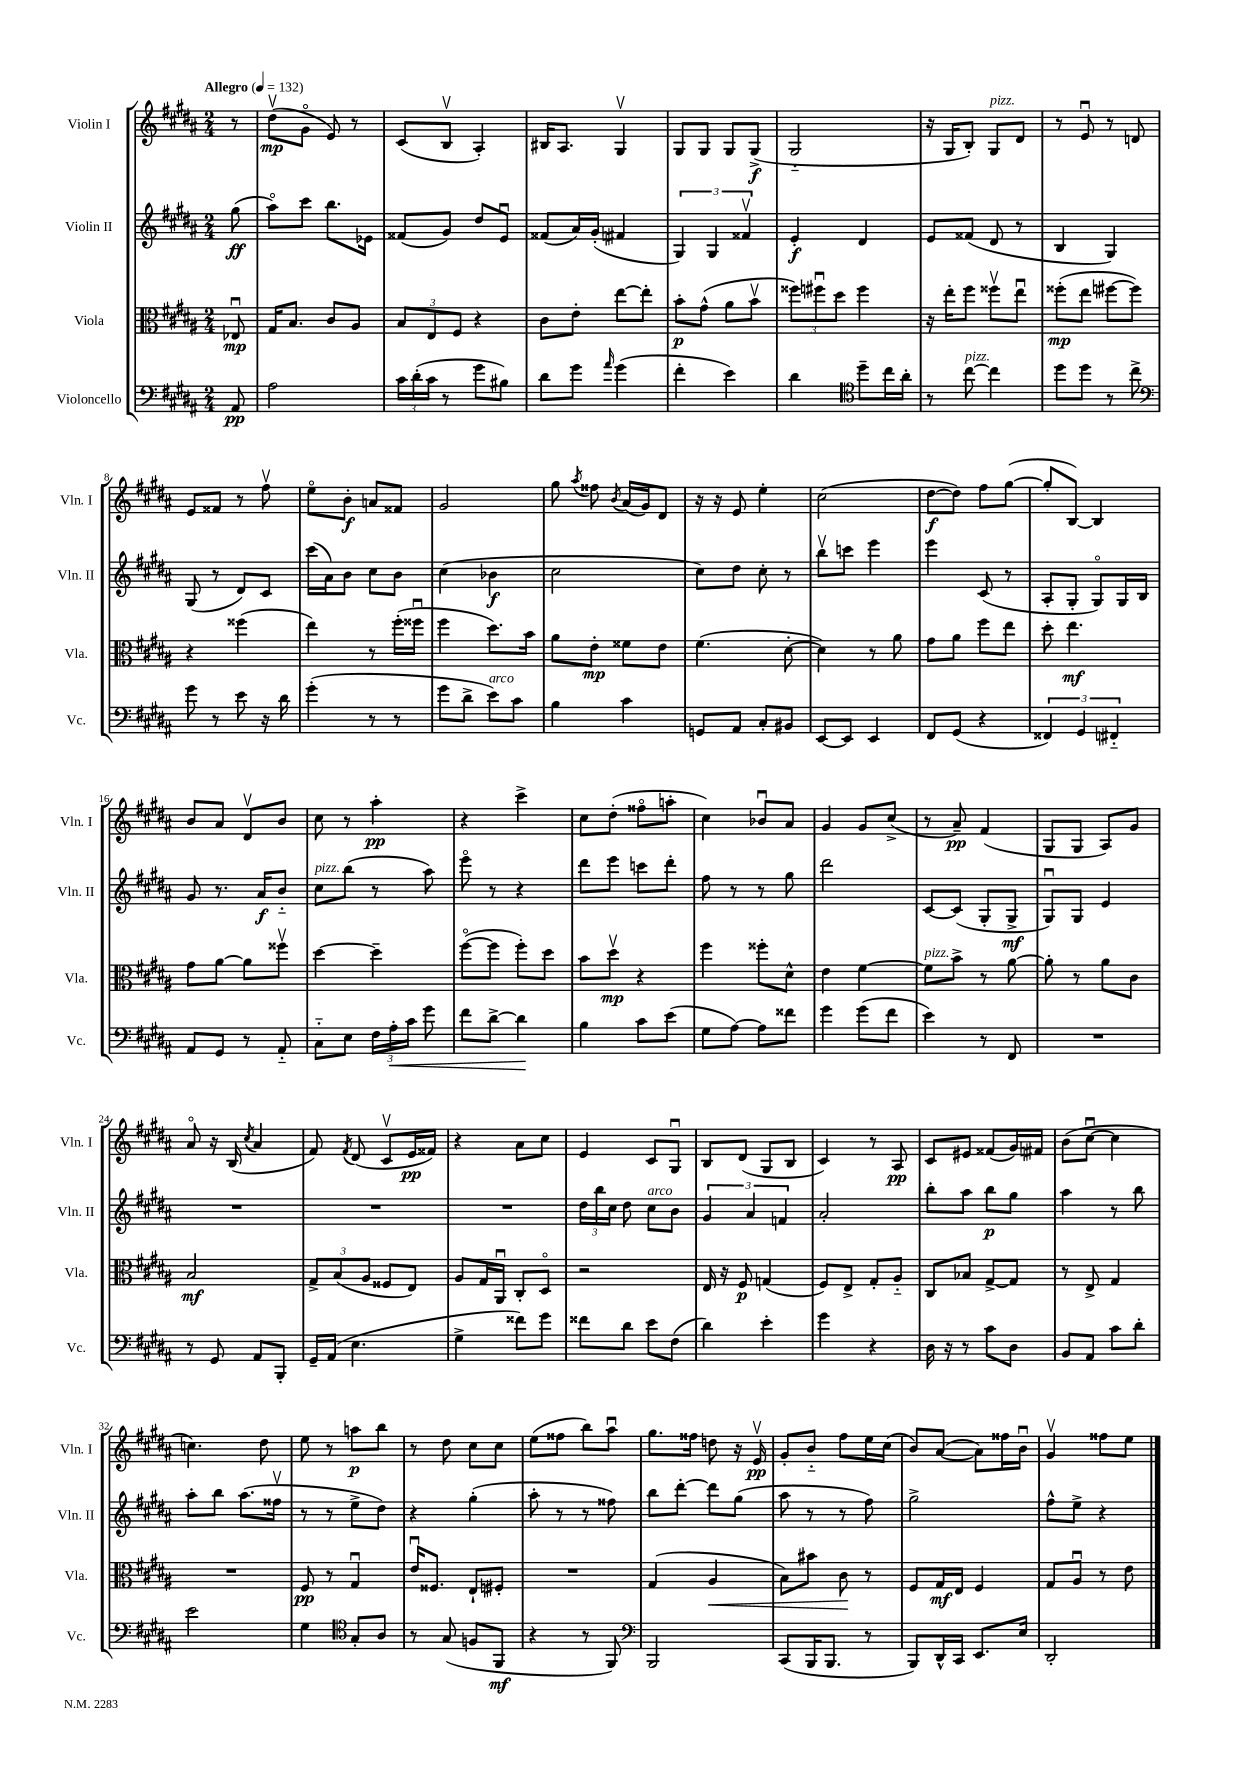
<<
\new StaffGroup <<
\new Staff = "s0" \with { instrumentName = "Violin I" shortInstrumentName = "Vln. I" } {
    \clef treble \key b \major \numericTimeSignature \time 2/4 \partial 8 \tempo "Allegro" 4 = 132
    \autoBeamOff r8 |
    dis''8[\upbow\mp( gis'8]\flageolet e'8) r8 |
    cis'8[( b8]\upbow ais4-.) |
    bis16[ ais8.] gis4\upbow |
    gis8[ gis8] gis8[ gis8]->\f( |
    gis2-_ |
    r16 gis16[ b8]-.) gis8[^\markup { \italic "pizz." } dis'8] |
    r8 e'8\downbow r8 d'8 |
    e'8[ fisis'8] r8 fis''8\upbow |
    e''8[\flageolet b'8]-.\f a'8[ fisis'8] |
    gis'2 |
    gis''8 \acciaccatura { ais''8 } fisis''8 \acciaccatura { b'8 } ais'16[( gis'16) dis'8] |
    r16 r16 e'8 e''4-. |
    cis''2( |
    dis''8[~\f dis''8]) fis''8[ gis''8]~( |
    gis''8[-. b8]~) b4 |
    b'8[ ais'8] dis'8[\upbow b'8] |
    cis''8 r8 ais''4-.\pp |
    r4 cis'''4-> |
    cis''8[ dis''8]-.( fisis''8[\flageolet a''8]-. |
    cis''4) bes'8[\downbow ais'8] |
    gis'4 gis'8[ cis''8]->( |
    r8 ais'8--\pp) fis'4( |
    gis8[ gis8] ais8[) gis'8] |
    ais'8\flageolet r16 b16( \acciaccatura { cis''8 } ais'4 |
    fis'8) \acciaccatura { fis'8 } dis'8( cis'8[\upbow e'16\pp fisis'16]) |
    r4 ais'8[ cis''8] |
    e'4 cis'8[ gis8]\downbow |
    b8[ dis'8]( gis8[ b8] |
    cis'4) r8 ais8\pp |
    cis'8[ eis'8] fisis'8[( gis'16) fis'16] |
    b'8[( cis''8]~\downbow cis''4 |
    c''4.) dis''8 |
    e''8 r8 a''8[\p b''8] |
    r8 dis''8 cis''8[ cis''8] |
    e''8[( fisis''8] b''8[) ais''8]\downbow |
    gis''8.[ fisis''16] d''8 r16 e'16\upbow\pp |
    gis'8[-. b'8]-_ fis''8[ e''16 cis''16]( |
    b'8[) ais'8]~( ais'8[) fisis''16 b'16]\downbow |
    gis'4\upbow fisis''8[ e''8] \bar "|." |
}
\new Staff = "s1" \with { instrumentName = "Violin II" shortInstrumentName = "Vln. II" } {
    \clef treble \key b \major \numericTimeSignature \time 2/4 \partial 8
    \autoBeamOff gis''8\ff( |
    ais''8[\flageolet) cis'''8] b''8.[ ees'16] |
    fisis'8[( gis'8]) dis''8[ e'8]\downbow |
    fisis'8[( ais'16) gis'16]-.( fis'4 |
    \tuplet 3/2 { gis4) gis4 fisis'4\upbow } |
    e'4-.\f dis'4 |
    e'8[ fisis'8]( dis'8 r8 |
    b4 gis4) |
    gis8( r8 dis'8[) cis'8] |
    cis'''16[( ais'16) b'8] cis''8[ b'8] |
    cis''4( bes'4\f |
    cis''2 |
    cis''8[) dis''8] cis''8-. r8 |
    b''8[\upbow c'''8] e'''4 |
    e'''4 cis'8( r8 |
    ais8[-. gis8]-. gis8[\flageolet) gis16 b16] |
    gis'8 r8. ais'16[\f b'8]-_ |
    cis''8[^\markup { \italic "pizz." } b''8]( r8 ais''8) |
    e'''8\flageolet r8 r4 |
    dis'''8[ e'''8] c'''8[ dis'''8]-. |
    fis''8 r8 r8 gis''8 |
    dis'''2 |
    cis'8[~ cis'8]( gis8[-. gis8]->\mf |
    gis8[\downbow) gis8] e'4 |
    R2 |
    R2 |
    R2 |
    \tuplet 3/2 { dis''16[ b''16 cis''16] } dis''8 cis''8[^\markup { \italic "arco" } b'8] |
    \tuplet 3/2 { gis'4 ais'4 f'4 } |
    ais'2-. |
    b''8[-. ais''8] b''8[\p gis''8] |
    ais''4 r8 b''8 |
    ais''8[-. b''8] ais''8.[( fisis''16]\upbow |
    r8 r8 e''8[-> dis''8]) |
    r4 gis''4-.( |
    ais''8-. r8 r8 fisis''8) |
    b''8[ dis'''8]~-. dis'''8[ gis''8]( |
    ais''8 r8 r8 fis''8) |
    gis''2-> |
    fis''8[-^ e''8]-> r4 \bar "|." |
}
\new Staff = "s2" \with { instrumentName = "Viola" shortInstrumentName = "Vla." } {
    \clef alto \key b \major \numericTimeSignature \time 2/4 \partial 8
    \autoBeamOff ees8\downbow\mp |
    gis16[ b8.] cis'8[ ais8] |
    \tuplet 3/2 { b8[ e8 fis8] } r4 |
    cis'8[ e'8]-. e''8[~ e''8]-. |
    b'8[-.\p gis'8]-^( ais'8[ b'8]\upbow |
    \tuplet 3/2 { fisis''8[) fis''8\downbow dis''8] } fis''4 |
    r16 e''16[-. fis''8] fisis''8[\upbow e''8]\downbow |
    fisis''8[-.\mp( e''8] fis''8[~ fis''8]) |
    r4 fisis''4( |
    e''4) r8 fis''16[-.( fisis''16]\downbow |
    fis''4 dis''8.[) b'16] |
    ais'8[ e'8]-.\mp fisis'8[ e'8] |
    fis'4.( dis'8~-. |
    dis'4) r8 ais'8 |
    gis'8[ ais'8] fis''8[ e''8] |
    dis''8-. e''4.\mf |
    gis'8[ ais'8]~ ais'8[ fisis''8]\upbow |
    dis''4~ dis''4-- |
    fis''8[~\flageolet( fis''8] fis''8[-.) dis''8] |
    b'8[ dis''8]\upbow\mp r4 |
    fis''4 fisis''8[-. dis'8]-^ |
    e'4 fis'4~ |
    fis'8[^\markup { \italic "pizz." } b'8]-> r8 ais'8~ |
    ais'8-. r8 ais'8[ cis'8] |
    b2\mf |
    \tuplet 3/2 { gis8[-> b8( ais8] } fisis8[ e8]) |
    ais8[ gis16 ais,16]\downbow cis8[-. dis8]\flageolet |
    r2 |
    e16 r16 fis8\p g4( |
    fis8[) e8]-> gis8[-. ais8]-_ |
    cis8[ bes8] gis8[~-> gis8] |
    r8 e8-> gis4 |
    R2 |
    fis8\pp r8 gis4\downbow |
    e'16[\downbow fisis8.] e8[-! fis8]-. |
    R2 |
    gis4( ais4\< |
    b8[) bis'8] cis'8\! r8 |
    fis8[ gis16\mf e16] fis4 |
    gis8[ ais8]\downbow r8 e'8 \bar "|." |
}
\new Staff = "s3" \with { instrumentName = "Violoncello" shortInstrumentName = "Vc." } {
    \clef bass \key b \major \numericTimeSignature \time 2/4 \partial 8
    \autoBeamOff ais,8\pp |
    ais2 |
    \tuplet 3/2 { cis'16[ dis'16-.( cis'16] } r8 gis'8[ bis8]) |
    dis'8[ gis'8] \grace { ais'16 } gis'4( |
    fis'4-. e'4) |
    dis'4 \clef tenor dis''8[-- cis''16 ais'16]-. |
    r8 cis''8~^\markup { \italic "pizz." } cis''4 |
    dis''8[ dis''8] r8 cis''8-> |
    \clef bass gis'8 r8 e'8 r16 dis'16 |
    gis'4-.( r8 r8 |
    gis'8[ dis'8]-> e'8[^\markup { \italic "arco" }) cis'8] |
    b4 cis'4 |
    g,8[ ais,8] cis8[-. bis,8] |
    e,8[~ e,8] e,4 |
    fis,8[ gis,8]( r4 |
    \tuplet 3/2 { fisis,4) gis,4 fis,4-_ } |
    ais,8[ gis,8] r8 ais,8-_ |
    cis8[-_ e8] \tuplet 3/2 { fis16[ ais16-.\< cis'16] } gis'8 |
    fis'8[ dis'8]~-> dis'4\! |
    b4 cis'8[ e'8]( |
    gis8[ ais8]~) ais8[ fisis'8] |
    gis'4 gis'8[( fis'8] |
    e'4) r8 fis,8 |
    R2 |
    r8 gis,8 ais,8[ b,,8]-. |
    gis,16[-- ais,16]( e4. |
    gis4-> fisis'8[) gis'8] |
    fisis'8[ dis'8] e'8[ fis8]( |
    dis'4) e'4-. |
    gis'4 r4 |
    dis16 r16 r8 cis'8[ dis8] |
    b,8[ ais,8] cis'8[ dis'8]-. |
    e'2 |
    gis4 \clef tenor gis8[-. ais8] |
    r8 gis8( f8[ fis,8]\mf |
    r4 r8 fis,8) |
    \clef bass b,,2 |
    cis,8[( b,,16 b,,8.] r8 |
    b,,8[) dis,16-^ cis,16] e,8.[ e16] |
    dis,2-. \bar "|." |
}
>>
>>
